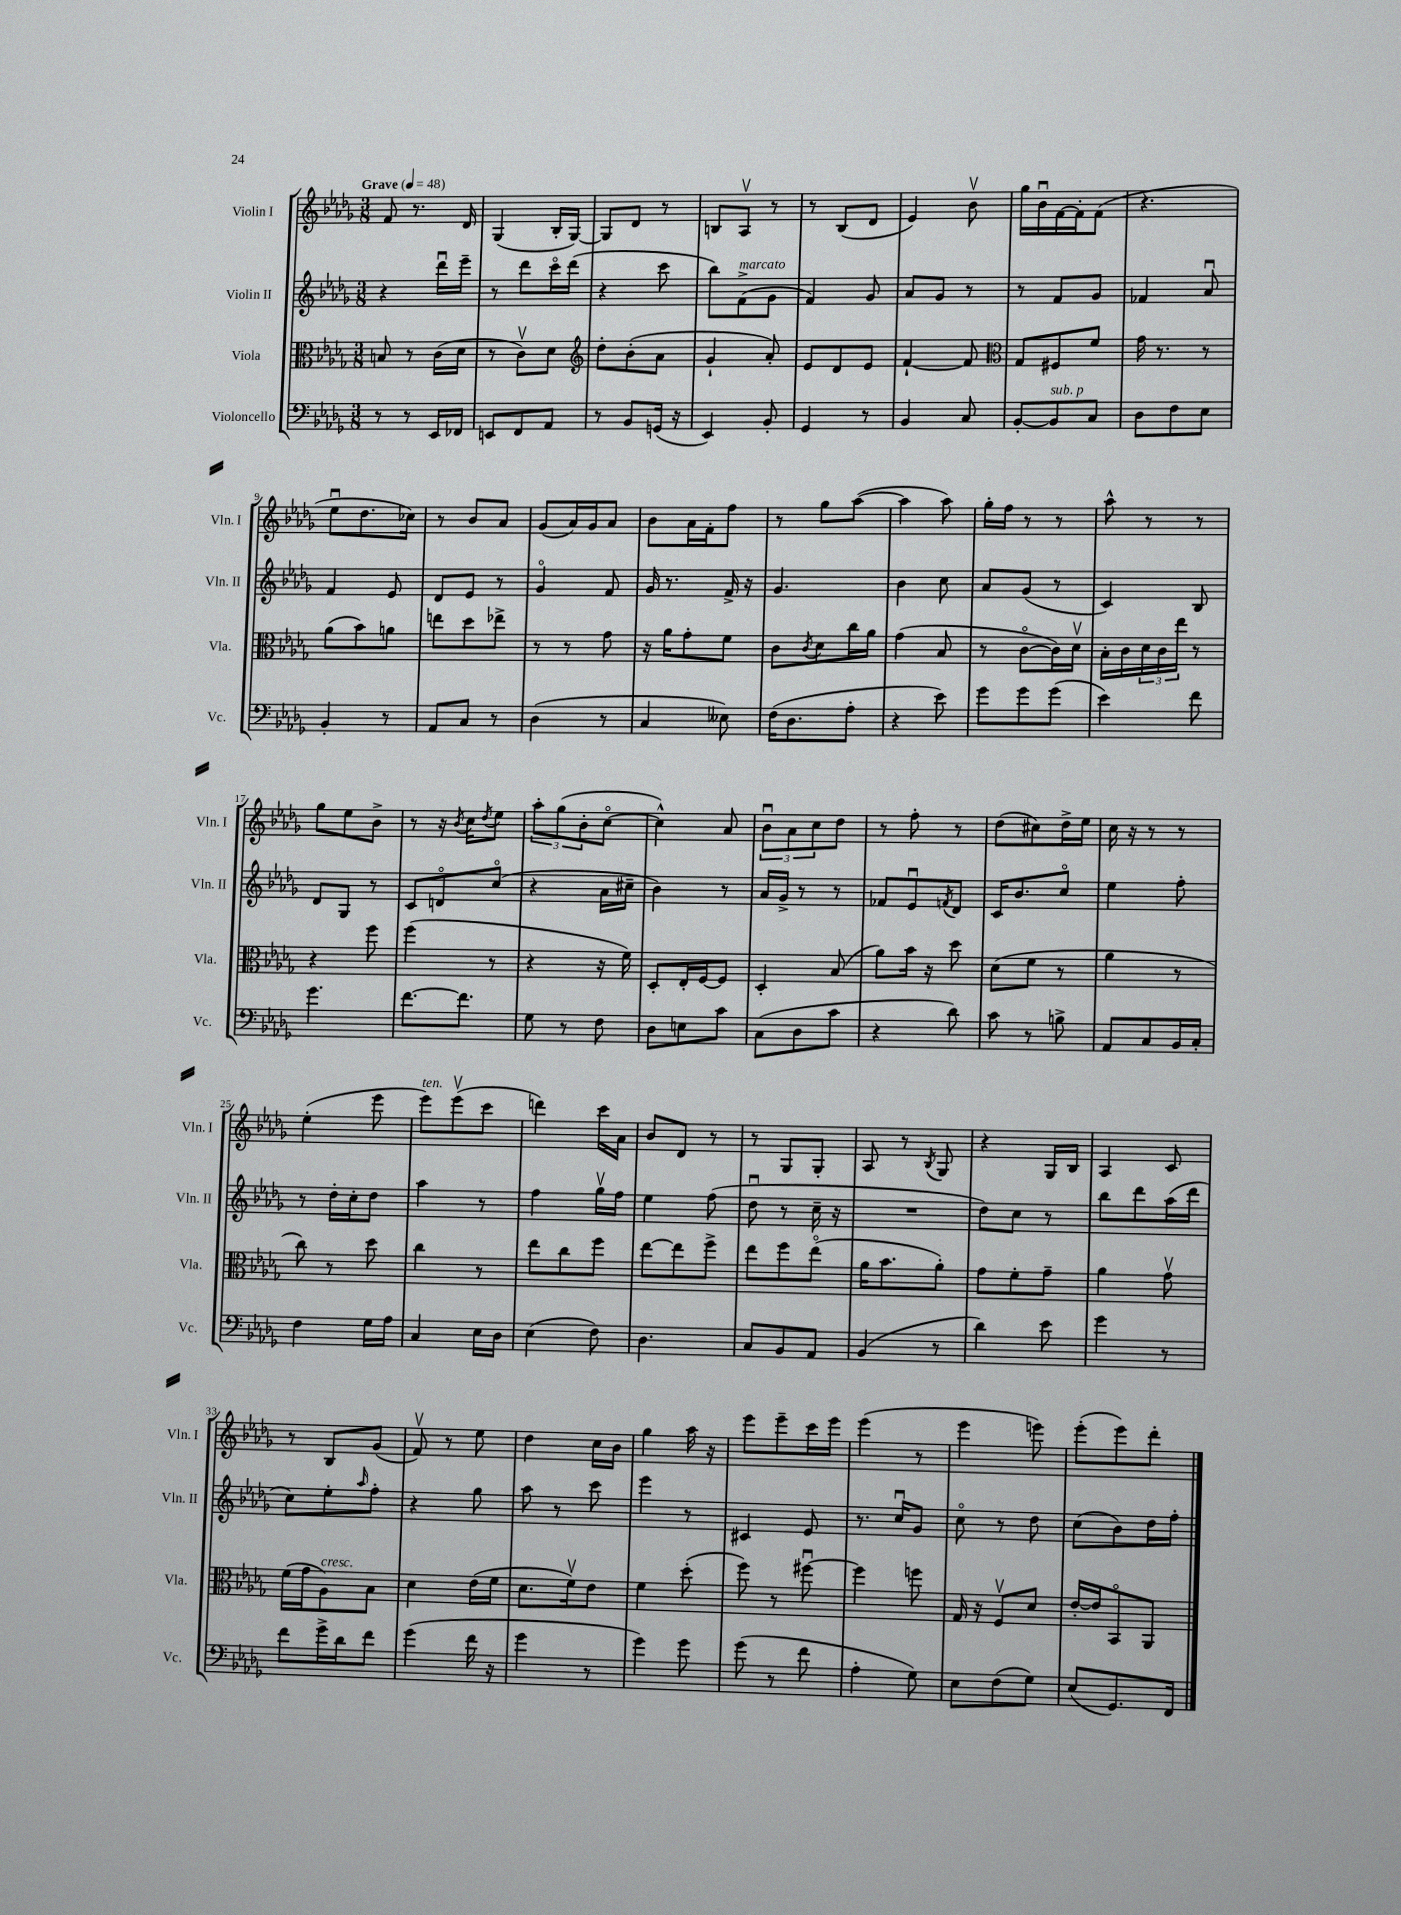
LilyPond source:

<<
\new StaffGroup <<
\new Staff = "s0" \with { instrumentName = "Violin I" shortInstrumentName = "Vln. I" } {
    \clef treble \key des \major \numericTimeSignature \time 3/8 \tempo "Grave" 4 = 48
    f'8 r8. des'16 |
    ges4( bes16-. ges16~) |
    ges8 des'8 r8 |
    b8 aes8\upbow r8 |
    r8 bes8( des'8 |
    ees'4) bes'8\upbow |
    ges''16 bes'16\downbow f'16~ f'16-. f'8( |
    r4. |
    ees''8\downbow des''8. ces''16) |
    r8 bes'8 aes'8 |
    ges'8( aes'16) ges'16 aes'8 |
    bes'8 aes'16 f'16-. f''8 |
    r8 ges''8 aes''8~( |
    aes''4 aes''8) |
    ges''16-. f''16 r8 r8 |
    aes''8-^ r8 r8 |
    ges''8 ees''8 bes'8-> |
    r8 r16 \acciaccatura { bes'8 } c''16 \acciaccatura { des''8 } ees''8 |
    \tuplet 3/2 { aes''8-. ges''8( bes'8-. } c''8~\flageolet |
    c''4-^) aes'8 |
    \tuplet 3/2 { bes'8\downbow aes'8 c''8 } des''8 |
    r8 f''8-. r8 |
    des''8( cis''8) des''16-> ees''16 |
    c''16 r16 r8 r8 |
    ees''4-.( ees'''8 |
    ees'''8^\markup { \italic "ten." }) ees'''8\upbow( c'''8 |
    d'''4) c'''16 aes'16 |
    bes'8 des'8 r8 |
    r8 ges8 ges8-. |
    aes8 r8 \acciaccatura { bes8 } ges8 |
    r4 ges16 bes16 |
    aes4 c'8 |
    r8 bes8 ges'8( |
    f'8\upbow) r8 ees''8 |
    des''4 c''16 bes'16 |
    ges''4 aes''16 r16 |
    ees'''8 ees'''8-- c'''16 ees'''16 |
    ees'''4( r8 |
    ees'''4 e'''8) |
    ees'''8-.( ees'''8) des'''8-. \bar "|." |
}
\new Staff = "s1" \with { instrumentName = "Violin II" shortInstrumentName = "Vln. II" } {
    \clef treble \key des \major \numericTimeSignature \time 3/8
    r4 des'''16\downbow ees'''16-- |
    r8 des'''8 c'''16\flageolet des'''16( |
    r4 c'''8 |
    bes''8) f'8->^\markup { \italic "marcato" }( ges'8 |
    f'4) ges'8 |
    aes'8 ges'8 r8 |
    r8 f'8 ges'8 |
    fes'4 aes'8\downbow |
    f'4 ees'8 |
    des'8 ees'8 r8 |
    ges'4\flageolet f'8 |
    ges'16 r8. f'16-> r16 |
    ges'4. |
    bes'4 c''8 |
    aes'8 ges'8( r8 |
    c'4) bes8 |
    des'8 ges8 r8 |
    c'8 d'8\flageolet c''8\flageolet( |
    r4 aes'16 cis''16-- |
    bes'4) r8 |
    aes'16 ges'16-> r8 r8 |
    fes'8 ees'8\downbow \acciaccatura { f'8 } des'8 |
    c'16 bes'8. c''8\flageolet |
    ees''4 f''8-. |
    r8 des''16-. c''16-. des''8 |
    aes''4 r8 |
    f''4 ges''16\upbow f''16 |
    ees''4 f''8( |
    des''8\downbow r8 c''16-- r16 |
    R4. |
    des''8) c''8 r8 |
    bes''8 des'''8 aes''16( des'''16 |
    c''8) ees''8-. \grace { aes''16 } f''8-. |
    r4 ges''8 |
    aes''8 r8 c'''8 |
    ees'''4 r8 |
    cis'4 ees'8 |
    r8. c''16\downbow ges'8 |
    c''8\flageolet r8 des''8 |
    c''8( bes'8) des''16 f''16-. \bar "|." |
}
\new Staff = "s2" \with { instrumentName = "Viola" shortInstrumentName = "Vla." } {
    \clef alto \key des \major \numericTimeSignature \time 3/8
    b8 r8 c'16( des'16 |
    r8 c'8\upbow) des'8 |
    \clef treble des''8-. bes'8-.( aes'8 |
    ges'4-! aes'8-.) |
    ees'8 des'8 ees'8 |
    f'4~-! f'8 |
    \clef alto ges8 fis8 f'8 |
    ges'16 r8. r8 |
    aes'8( bes'8) a'8 |
    e''8 des''8 ees''8-> |
    r8 r8 ges'8 |
    r16 aes'16 ges'8-. f'8 |
    c'8 \acciaccatura { c'8 } des'8 c''16 aes'16 |
    ges'4( bes8 |
    r8 c'8~\flageolet c'16) des'16\upbow |
    bes16-. c'16 \tuplet 3/2 { des'16 c'16 ees''16 } r8 |
    r4 f''8 |
    f''4( r8 |
    r4 r16 f'16) |
    des8-. ees16-. f16~ f8 |
    des4-. bes8( |
    aes'8) bes'16 r16 des''8 |
    des'8( f'8 r8 |
    aes'4 r8 |
    c''8) r8 des''8 |
    c''4 r8 |
    ees''8 c''8 f''8 |
    ees''8~ ees''8 f''8-> |
    ees''8 f''8 ees''8\flageolet( |
    aes'16 bes'8. aes'8-.) |
    ges'8 f'8-. ges'8-- |
    aes'4 ges'8\upbow |
    f'16( ges'16 aes8^\markup { \italic "cresc." }) bes8 |
    des'4 ees'16( f'16 |
    des'8. f'16\upbow) ees'8 |
    f'4 des''8-.( |
    f''8) r8 fis''8~\downbow |
    fis''4 f''8 |
    ges16 r16 f8\upbow des'8 |
    ees'16~-. ees'16 bes,8\flageolet aes,8 \bar "|." |
}
\new Staff = "s3" \with { instrumentName = "Violoncello" shortInstrumentName = "Vc." } {
    \clef bass \key des \major \numericTimeSignature \time 3/8
    r8 r8 ees,16 fes,16 |
    e,8 f,8 aes,8 |
    r8 bes,8 g,16( r16 |
    ees,4) bes,8-. |
    ges,4 r8 |
    bes,4 c8 |
    bes,8~-. bes,8^\markup { \italic "sub. p" } c8 |
    des8 f8 ees8 |
    bes,4-. r8 |
    aes,8 c8 r8 |
    des4( r8 |
    c4 eeses8) |
    f16( des8. aes8-. |
    r4 ees'8) |
    ges'8 ges'8 ges'8( |
    ees'4) f'8 |
    ges'4. |
    f'8.~ f'8. |
    ges8 r8 f8 |
    des8 e8 c'8 |
    c8( des8 c'8 |
    r4 des'8) |
    c'8 r8 b8-> |
    aes,8 c8 bes,16 c16-. |
    f4 ges16 aes16 |
    c4 ees16 des16 |
    ees4( f8) |
    des4. |
    c8 bes,8 aes,8 |
    bes,4( r8 |
    des'4) ees'8 |
    ges'4 r8 |
    f'8 ges'16-> des'16 f'8 |
    ges'4( f'16 r16 |
    ges'4 r8 |
    ges'4) ges'8 |
    ges'8( r8 f'8 |
    aes4-. ges8) |
    ees8 f8( ges8) |
    ees8( ges,8.) f,16 \bar "|." |
}
>>
>>
